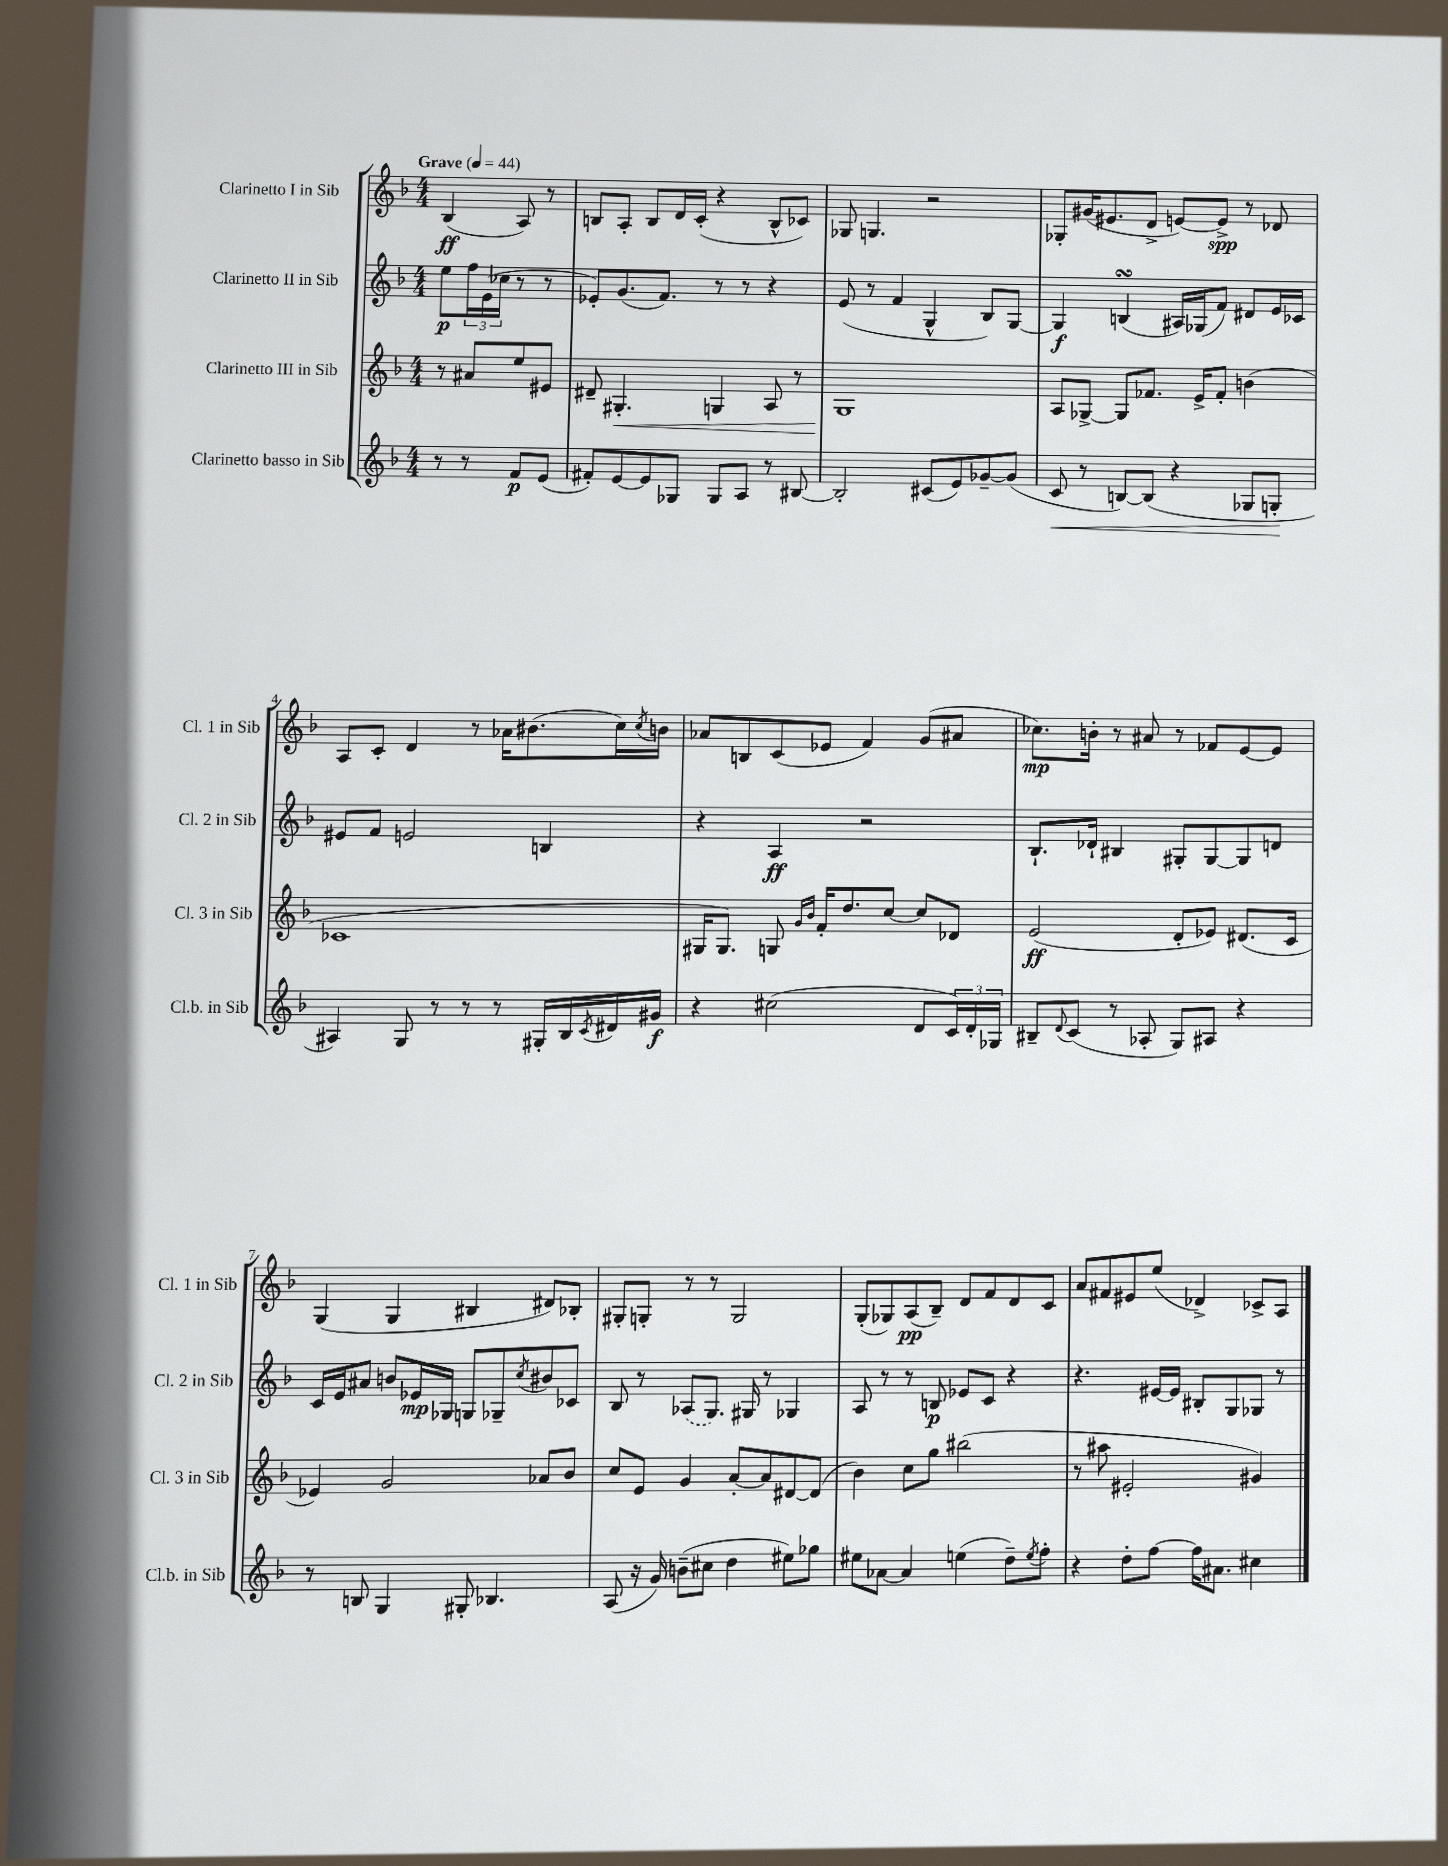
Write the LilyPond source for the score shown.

<<
\new StaffGroup <<
\new Staff = "s0" \with { instrumentName = "Clarinetto I in Sib" shortInstrumentName = "Cl. 1 in Sib" } {
    \clef treble \key f \major \numericTimeSignature \time 4/4 \partial 2 \tempo "Grave" 4 = 44
    bes4\ff( a8) r8 |
    b8 a8-. b8 d'16 c'16-.( r4 b8-^ ces'8) |
    ges8 g4. r2 |
    ges8-. gis'16( eis'8. d'8-> e'8~) e'8->\spp r8 des'8 |
    a8 c'8-. d'4 r8 aes'16 bis'8.( c''16) \acciaccatura { c''8 } b'16 |
    aes'8 b8 c'8( ees'8 f'4) g'8( ais'8 |
    ces''8.\mp) b'16-. r8 ais'8 r8 fes'8 e'8~ e'8 |
    g4( g4 bis4 dis'8) bes8-. |
    gis8-. g8-. r8 r8 g2 |
    g8-.( ges8) a8\pp( bes8--) d'8 f'8 d'8 c'8 |
    a'8 fis'8 eis'8 e''8( des'4->) ces'8-> a8 \bar "|." |
}
\new Staff = "s1" \with { instrumentName = "Clarinetto II in Sib" shortInstrumentName = "Cl. 2 in Sib" } {
    \clef treble \key f \major \numericTimeSignature \time 4/4 \partial 2
    e''8\p \tuplet 3/2 { f''16 e'16( ces''16 } r8 r8 |
    ees'8-.) g'8.( f'8.) r8 r8 r4 |
    e'8( r8 f'4 g4-^ bes8) g8~ |
    g4\f b4\turn( ais16) ges16( f'8) dis'8 e'16 ces'16 |
    eis'8 f'8 e'2 b4 |
    r4 a4\ff r2 |
    bes8.-! des'16-! bis4 gis8-. gis8~ gis8 d'8 |
    c'16 e'16 ais'8 b'8 ees'16\mp ges16 g8 ges8-- \acciaccatura { c''8 } bis'8 ces'8 |
    bes8 r8 \once \slurDashed aes8( g8.) gis16 r8 ges4 |
    a8 r8 r8 b8\p ees'8 c'8 r4 |
    r4. eis'16~ eis'16 bis8-. g8 ges8 r8 \bar "|." |
}
\new Staff = "s2" \with { instrumentName = "Clarinetto III in Sib" shortInstrumentName = "Cl. 3 in Sib" } {
    \clef treble \key f \major \numericTimeSignature \time 4/4 \partial 2
    r8 ais'8 e''8 eis'8 |
    dis'8-- gis4.-.\< g4 a8 r8 |
    g1\! |
    a8 ges8~-> ges8 fes'8. e'16-> fes'8-. b'4( |
    ces'1 |
    gis16 gis8.) g8 \grace { g'16 bes'16 } f'16-. d''8. c''8~ c''8 des'8 |
    e'2\ff( d'8-. ees'8) dis'8.( c'16 |
    ees'4) g'2 aes'8 bes'8 |
    c''8 e'8 g'4 a'8~-. a'8 dis'8~ dis'8( |
    bes'4) c''8 g''8 bis''2( |
    r8 ais''8 eis'2-. gis'4) \bar "|." |
}
\new Staff = "s3" \with { instrumentName = "Clarinetto basso in Sib" shortInstrumentName = "Cl.b. in Sib" } {
    \clef treble \key f \major \numericTimeSignature \time 4/4 \partial 2
    r8 r8 f'8\p e'8( |
    fis'8-.) e'8~ e'8 ges8 ges8 a8 r8 bis8~ |
    bis2-. cis'8( e'8) ges'8~-- ges'8( |
    c'8\< r8 b8~) b8( r4 ges8 g8-.\! |
    ais4) g8 r8 r8 r8 gis16-. bes16 \acciaccatura { c'8 } dis'16 gis'16\f |
    r4 cis''2( d'8 \tuplet 3/2 { c'16) d'16-. ges16 } |
    bis8-- \appoggiatura { d'8 } c'8( r8 aes8-. g8) ais8 r4 |
    r8 b8 g4 gis8-. bes4. |
    a8( r16 g'16) b'8--( cis''8 d''4 eis''8) ges''8 |
    eis''8 aes'8~ aes'4 e''4( d''8--) \acciaccatura { e''8 } f''8-. |
    r4 d''8-. f''8~ f''16 ais'8. cis''4 \bar "|." |
}
>>
>>
